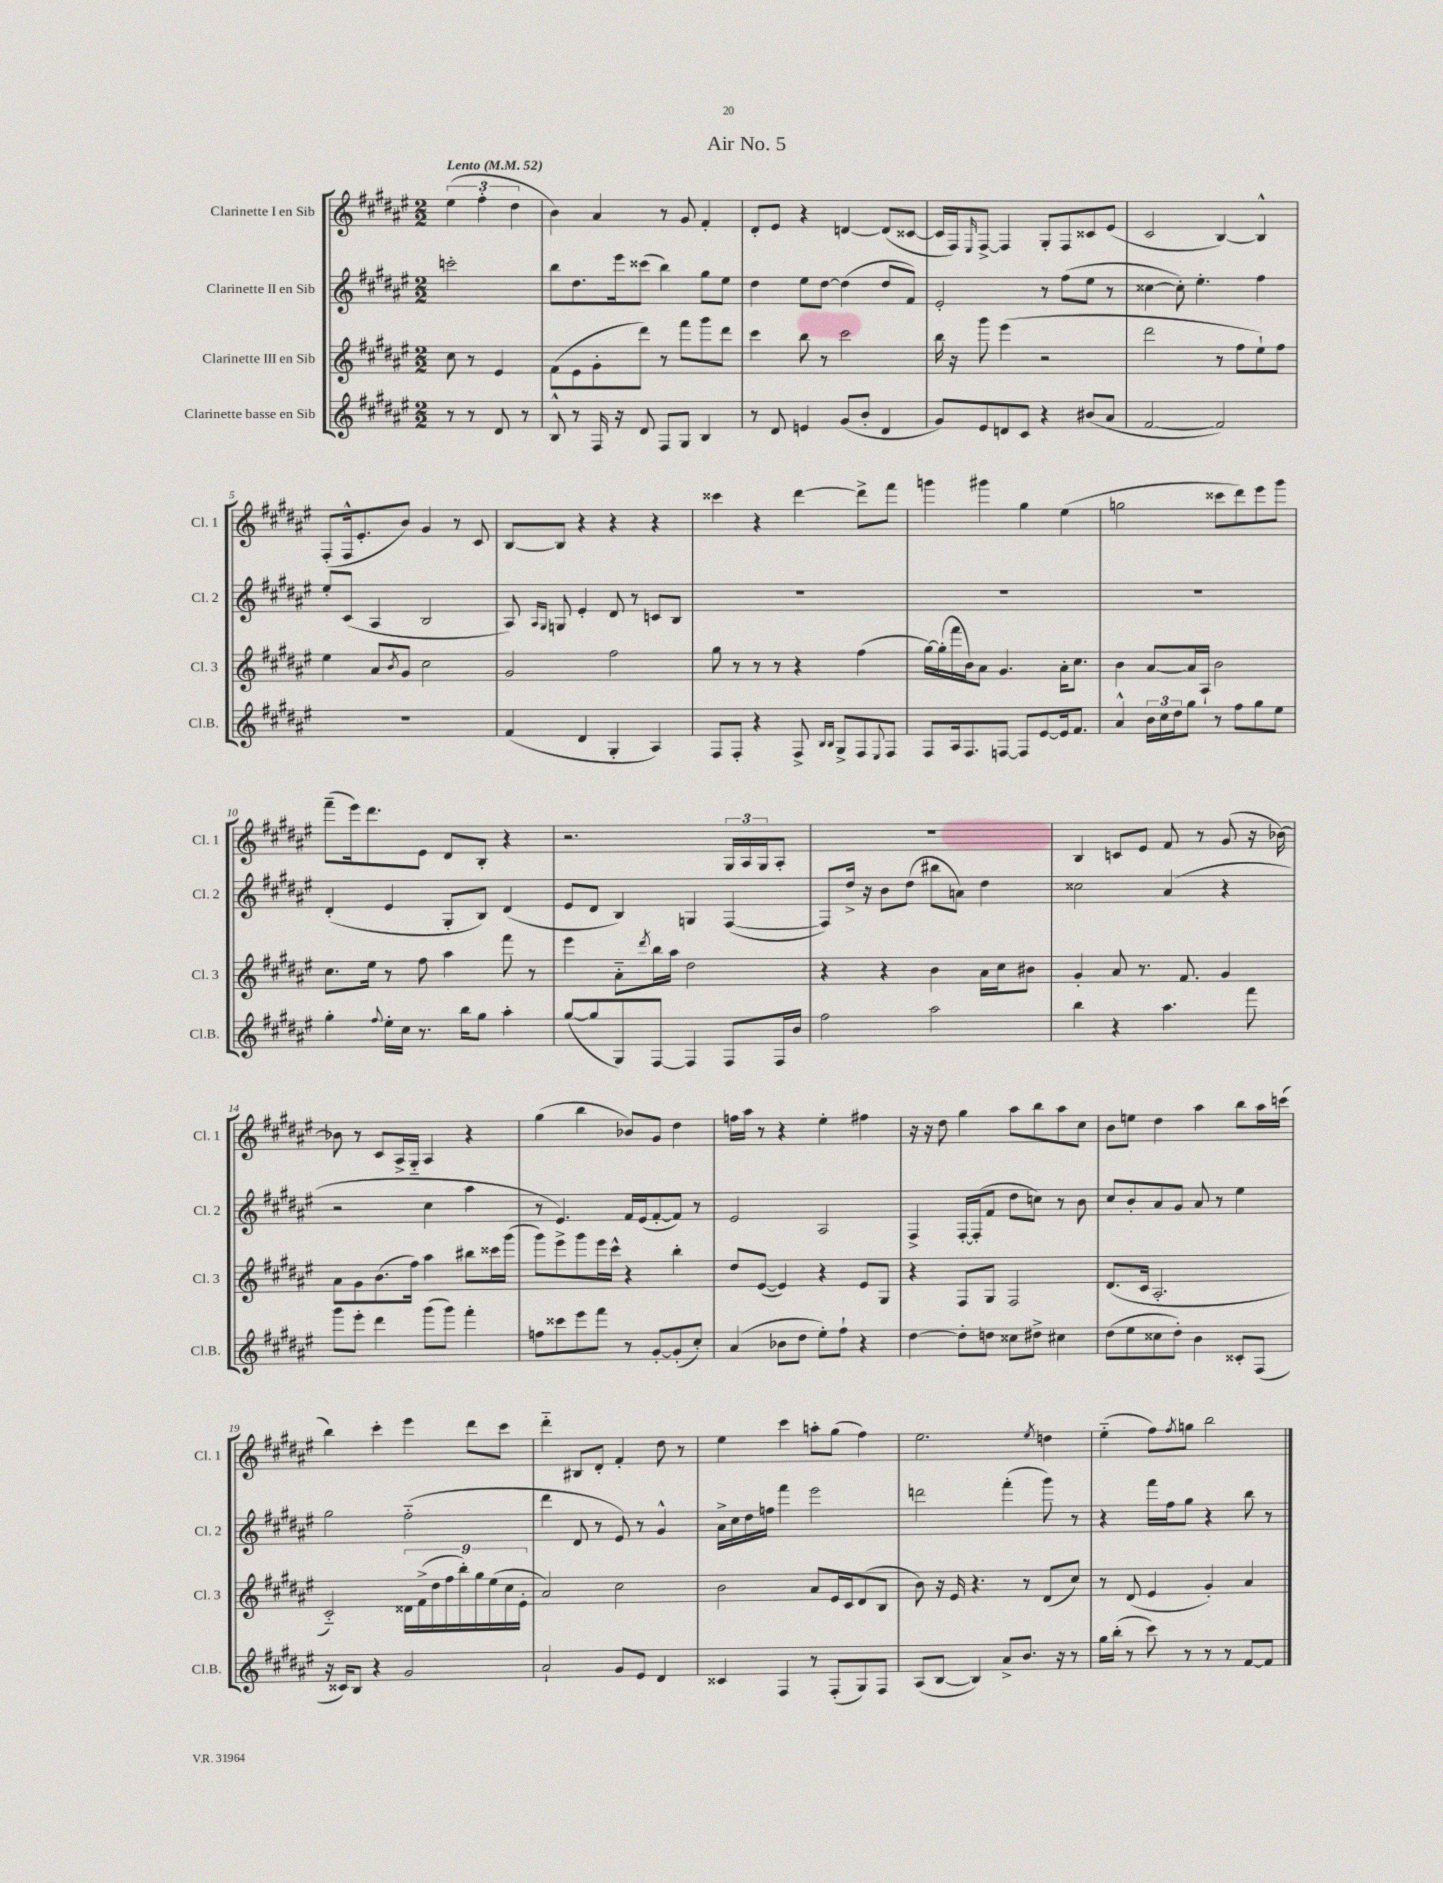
\header { title = "Air No. 5" }
<<
\new StaffGroup <<
\new Staff = "s0" \with { instrumentName = "Clarinette I en Sib" shortInstrumentName = "Cl. 1" } {
    \clef treble \key fis \major \numericTimeSignature \time 2/2 \partial 2 \tempo "Lento" 4 = 52
    \tuplet 3/2 { eis''4( fis''4-. dis''4 } |
    b'4) ais'4 r8 gis'8 fis'4-. |
    dis'8-. eis'8 r4 d'4~ d'8( cisis'8~ |
    cisis'16 fis16) \grace { eis16 } fis8~-> fis4 gis8-. fis8 cisis'8 eis'8( |
    cis'2 b4~) b4-^ |
    fis8-.( fis16-^ eis'8.-. b'8) gis'4 r8 cis'8 |
    b8~ b8 r4 r4 r4 |
    cisis'''4 r4 dis'''4~ dis'''8-> fis'''8 |
    g'''4 gis'''4 gis''4 eis''4( |
    g''2 cisis'''8 dis'''8) eis'''8 gis'''8 |
    fis'''8--( eis'''16) dis'''8. eis'8 dis'8 b8-. r4 |
    r2. \tuplet 3/2 { gis16 ais16 gis16 } ais8-. |
    R1 |
    b4 c'8 eis'8 fis'8 r8 gis'8( r16 bes'16~) |
    bes'8 r8 cis'8 ais16-> gis16-_ ais4 r4 |
    gis''4( b''4 bes'8) gis'8 dis''4 |
    f''16 ais''16 r8 r4 eis''4-. fis''4 |
    r16 r16 dis''8 gis''4 ais''8 b''8 ais''8 cis''8 |
    b'8 e''8 dis''4 ais''4 b''8 ais''16 c'''16( |
    b''4) cis'''4-. eis'''4 dis'''8 cis'''8 |
    dis'''4-_ bis8 dis'8-. fis'4-. dis''8 r8 |
    eis''4 cis'''4 a''8-. gis''8( fis''4) |
    eis''2. \acciaccatura { eis''8 } d''4 |
    eis''4-_( fis''8) \acciaccatura { fis''8 } g''8 b''2 \bar "|." |
}
\new Staff = "s1" \with { instrumentName = "Clarinette II en Sib" shortInstrumentName = "Cl. 2" } {
    \clef treble \key fis \major \numericTimeSignature \time 2/2 \partial 2
    c'''2-. |
    b''8 dis''8. eis'''16 cisis'''8( b''4) gis''8 eis''8 |
    dis''4 eis''8 dis''8~ dis''4( dis''8 fis'8) |
    eis'2-. r8 fis''8( eis''8 r8 |
    cisis''4~ cisis''8-.) eis''4.-. fis''4 |
    eis''8-. cis'8( ais4 b2 |
    ais8) \grace { ais16 gis16 } g8 eis'4-. dis'8 r8 c'8 b8 |
    R1 |
    R1 |
    R1 |
    dis'4-.( eis'4 gis8-. b8) dis'4( |
    eis'8 dis'8 b4) g4 fis4~( |
    fis8) dis''16-> r16 b'8 dis''8( bis''8 a'8) dis''4 |
    cisis''2 ais'4( r4 |
    r2 cis''4 ais''4 |
    r8 eis'4.) fis'16 eis'16( fis'8~-. fis'8) r8 |
    eis'2 ais2 |
    fis4-> fis16~-. fis16-.( fis'8 dis''8 c''8) r8 b'8 |
    cis''8 b'8-. ais'8 gis'8 ais'8 r8 eis''4 |
    gis''2 fis''2-_( |
    dis'''4 dis'8 r8 eis'8) r8 gis'4-^ |
    ais'16-> cis''16 dis''16 f''16 fis'''4 eis'''2 |
    d'''2 fis'''4-.( gis'''8) r8 |
    r4 fis'''16 fis''16 gis''8 r4 b''8 r8 \bar "|." |
}
\new Staff = "s2" \with { instrumentName = "Clarinette III en Sib" shortInstrumentName = "Cl. 3" } {
    \clef treble \key fis \major \numericTimeSignature \time 2/2 \partial 2
    cis''8 r8 eis'4 |
    fis'8( eis'8 gis'8-. dis'''8) r8 fis'''8 gis'''8 dis'''8 |
    cis'''4 b''8 r8 cis'''2 |
    b''16 r16 gis'''8 eis'''4( r2 |
    dis'''2 r8 fis''8 eis''8-!) fis''8 |
    eis''4 ais'8 \acciaccatura { b'8 } gis'8 cis''2 |
    gis'2 fis''2 |
    gis''8 r8 r8 r8 r4 fis''4( |
    gis''16~) gis''16-.( fis'''16 b'16) ais'8 gis'4. ais'16-. cis''8. |
    b'4 ais'8~ ais'16 ais16-! b'2 |
    cis''8. eis''16 r8 fis''8 ais''4 fis'''8 r8 |
    eis'''4 ais'8-_ \acciaccatura { dis'''8 } b''16 ais''16 dis''2 |
    r4 r4 b'4 ais'16 cis''16 bis'8 |
    gis'4-. ais'8 r8. fis'8. gis'4 |
    ais'8 gis'8 b'8.( fis''16) ais''4 bis''8 cisis'''16 gis'''16( |
    gis'''8) eis'''8-> gis'''8 eis'''16 cis'''16-^ r4 b''4-. |
    dis''8 eis'8~( eis'4) r4 eis'8 gis8 |
    r4 fis8 gis8 fis2 |
    dis'8.( cis'16 ais2.-. |
    cis'2-_) \tuplet 9/8 { disis'16 fis'16->( dis''16 fis''16 b''16-.) gis''16 eis''16( cis''16 eis'16-. } |
    ais'2) cis''2 |
    b'2 ais'8 eis'16 cis'16 dis'8( b8 |
    b'8) r16 eis'16 r4. r8 dis'8( cis''8) |
    r8 dis'8( eis'4 gis'4-.) ais'4 \bar "|." |
}
\new Staff = "s3" \with { instrumentName = "Clarinette basse en Sib" shortInstrumentName = "Cl.B." } {
    \clef treble \key fis \major \numericTimeSignature \time 2/2 \partial 2
    r8 r8 dis'8 r8 |
    b8-^ r8 fis16 r16 dis'8 fis8 gis8 b4 |
    r8 dis'8 e'4 gis'8( b'8-. dis'4 |
    gis'8) eis'8 d'8 cis'8 r4 bis'8( ais'8 |
    fis'2~ fis'2) |
    R1 |
    fis'4( dis'4 gis4-. ais4) |
    fis8 fis8-. r4 fis8-> \grace { b16 b16 } gis8-> fis8 \appoggiatura { eis8 } fis8 |
    fis8 ais16 fis8. f8~ f8 eis'8~ eis'16 fis'8. |
    ais'4-^ \tuplet 3/2 { b'16 cis''16 dis''16 } gis''8 r8 fis''8 gis''8 eis''8 |
    gis''4-. \appoggiatura { fis''8 } eis''16-. cis''16 r8. b''16 gis''8 ais''4-. |
    gis''8~( gis''8 gis8) fis8~ fis4 fis8 fis16 b'16 |
    fis''2 ais''2 |
    b''4 r4 ais''4. fis'''8 |
    gis'''8 eis'''8-. dis'''4 gis'''8( gis'''8) fis'''4-. |
    f''8 cisis'''8 eis'''8 fis'''8 r8 gis'8~-. gis'8-.( cis''8-.) |
    ais'4( bes'8 dis''8 eis''8-.) fis''8-! r4 |
    dis''4~ dis''8-. d''8 cisis''8 dis''8-> cis''4 |
    dis''8( eis''8 cisis''8 dis''8-.) b'4 cisis'8-. fis8( |
    r16 cisis'16) b8 r4 gis'2 |
    ais'2-! gis'8 eis'8 dis'4 |
    cisis'4 fis4 r8 fis8-.( gis8) fis8 |
    ais8( b8~ b4) ais'8-> b'8. r16 r8 |
    gis''16 b''16-.( r8 cis'''8) r8 r8 r8 fis'8~ fis'8 \bar "|." |
}
>>
>>
